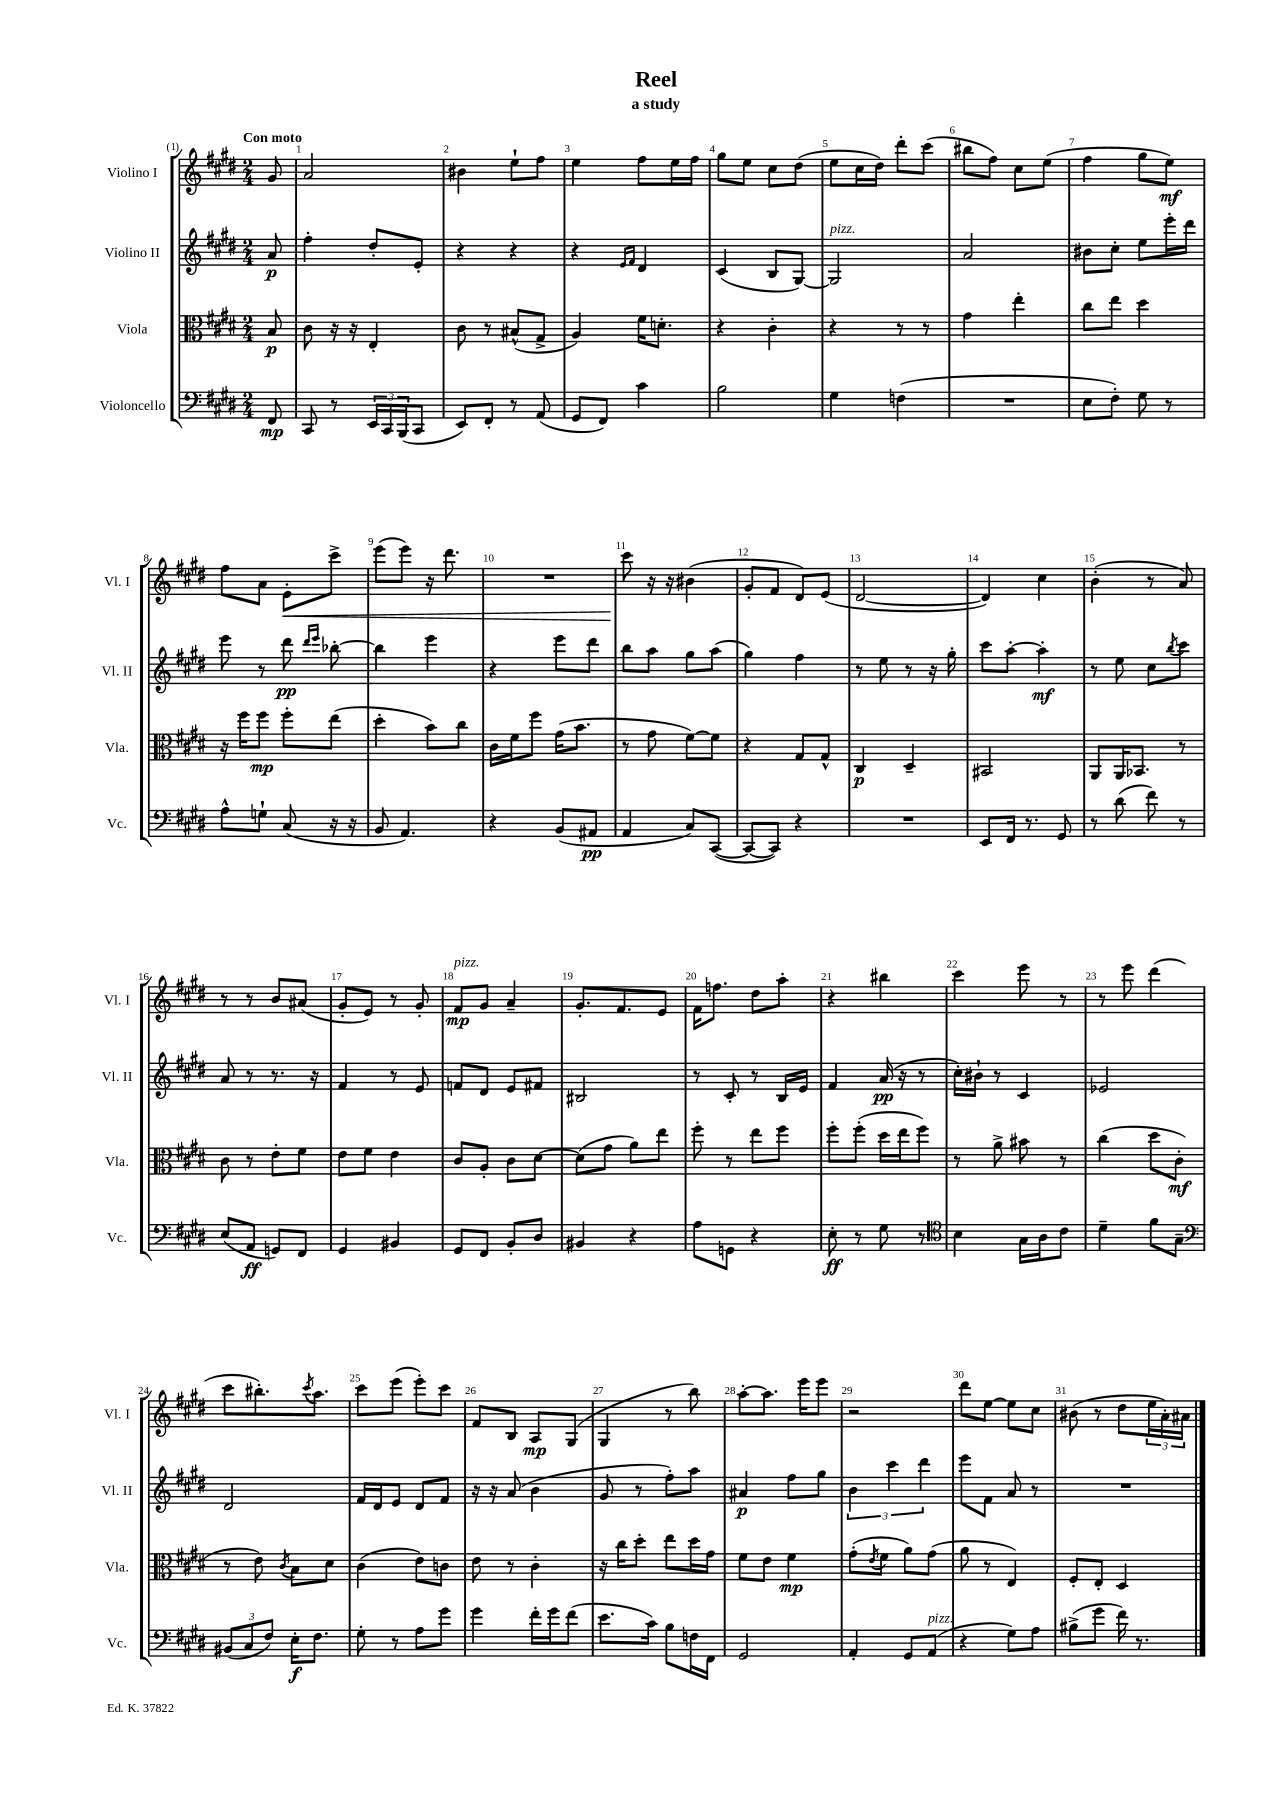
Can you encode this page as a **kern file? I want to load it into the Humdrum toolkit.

**kern	**dynam	**kern	**dynam	**kern	**dynam	**kern	**dynam
*part4	*part4	*part3	*part3	*part2	*part2	*part1	*part1
*staff4	*staff4	*staff3	*staff3	*staff2	*staff2	*staff1	*staff1
*I"Violoncello	*	*I"Viola	*	*I"Violino II	*	*I"Violino I	*
*I'Vc.	*	*I'Vla.	*	*I'Vl. II	*	*I'Vl. I	*
*clefF4	*	*clefC3	*	*clefG2	*	*clefG2	*
*k[f#c#g#d#]	*	*k[f#c#g#d#]	*	*k[f#c#g#d#]	*	*k[f#c#g#d#]	*
*M2/4	*	*M2/4	*	*M2/4	*	*M2/4	*
=	=	=	=	=	=	=	=
!	!	!	!	!	!	!LO:TX:a:B:t=Con moto	!
8FF#/	mp	8B/	p	8a/	p	8g#/	.
=1	=1	=1	=1	=1	=1	=1	=1
8CC#/	.	8c#\	.	4ff#'\	.	2a/	.
8r	.	16r	.	.	.	.	.
.	.	16r	.	.	.	.	.
24EE/LL	.	4E'/	.	8dd#'/L	.	.	.
24CC#/	.	.	.	.	.	.	.
(24BBB/J	.	.	.	.	.	.	.
8CC#/J	.	.	.	8e'/J	.	.	.
=2	=2	=2	=2	=2	=2	=2	=2
8EE/L)	.	8c#\	.	4r	.	4b#X\	.
8FF#'/J	.	8r	.	.	.	.	.
8r	.	(8B#X^^/L	.	4r	.	8ee`\L	.
(8AA/	.	8G#^/J	.	.	.	8ff#\J	.
=3	=3	=3	=3	=3	=3	=3	=3
8GG#/L	.	4A/)	.	4r	.	4ee\	.
8FF#/J)	.	.	.	.	.	.	.
.	.	.	.	16qqe/LL	.	.	.
.	.	.	.	16qqf#/JJ	.	.	.
4c#\	.	16f#\KL	.	4d#/	.	8ff#\L	.
.	.	8.dn'\J	.	.	.	.	.
.	.	.	.	.	.	16ee\L	.
.	.	.	.	.	.	16ff#\JJ	.
=4	=4	=4	=4	=4	=4	=4	=4
2B\	.	4r	.	(4c#/	.	8gg#\L	.
.	.	.	.	.	.	8ee\J	.
.	.	4c#'\	.	8B/L	.	8cc#\L	.
.	.	.	.	[8G#/J)	.	(8dd#\J	.
=5	=5	=5	=5	=5	=5	=5	=5
!	!	!	!	!LO:TX:a:i:t=pizz.	!	!	!
4G#\	.	4r	.	2G#/]	.	8ee\L	.
.	.	.	.	.	.	16cc#\L	.
.	.	.	.	.	.	16dd#\JJ)	.
(4Fn\	.	8r	.	.	.	8ddd#'\L	.
.	.	8r	.	.	.	(8ccc#\J	.
=6	=6	=6	=6	=6	=6	=6	=6
2r	.	4g#\	.	2a/	.	8bb#X\L	.
.	.	.	.	.	.	8ff#\J)	.
.	.	4ee'\	.	.	.	8cc#\L	.
.	.	.	.	.	.	(8ee\J	.
=7	=7	=7	=7	=7	=7	=7	=7
8E\L	.	8cc#\L	.	8b#X\L	.	4ff#\	.
8F#'\J)	.	8ee\J	.	8cc#'\J	.	.	.
8G#\	.	4dd#\	.	8ee\L	.	8gg#\L	.
8r	.	.	.	16eee'\L	.	8ee\J)	mf
.	.	.	.	16ddd#\JJ	.	.	.
!!LO:LB:g=z
=8	=8	=8	=8	=8	=8	=8	=8
8A^^\L	.	16r	.	8eee\	.	8ff#\L	.
.	.	16ff#\KL	.	.	.	.	.
8Gn`\J	.	8ff#\J	mp	8r	.	8a\J	.
!	!	!	!	!	!	!	!LO:HP:b
(8C#/	.	8ff#'\L	.	8ddd#\	pp	8e'\L	<
.	.	.	.	16qqddd#/LL	.	.	.
.	.	.	.	16qqeee/JJ	.	.	.
16r	.	(8ee\J	.	[8bb-X'\	.	8ccc#^\J	.
16r	.	.	.	.	.	.	.
=9	=9	=9	=9	=9	=9	=9	=9
8BB/	.	4dd#'\	.	4bb-\]	.	(8eee\L	.
4.AA/)	.	.	.	.	.	8eee\J)	.
.	.	8b\L)	.	4eee\	.	16r	.
.	.	.	.	.	.	8.ddd#\	.
.	.	8cc#\J	.	.	.	.	.
=10	=10	=10	=10	=10	=10	=10	=10
4r	.	16c#\LL	.	4r	.	2r	.
.	.	16f#\J	.	.	.	.	.
.	.	8ff#\J	.	.	.	.	.
(8BB/L	.	(16g#\KL	.	8eee\L	.	.	.
.	.	8.b\J	.	.	.	.	.
8AA#X/J	pp	.	.	8ddd#\J	.	.	.
=11	=11	=11	=11	=11	=11	=11	=11
4AA/	.	8r	.	8bb\L	.	8ccc#\	.
.	.	8g#\	.	8aa\J	.	16r	[
.	.	.	.	.	.	16r	.
8C#/L)	.	[8f#\L)	.	8gg#\L	.	(4b#X\	.
([8CC#/J	.	8f#\J]	.	(8aa\J	.	.	.
=12	=12	=12	=12	=12	=12	=12	=12
8CC#/L_	.	4r	.	4gg#\)	.	8g#'/L	.
8CC#/J])	.	.	.	.	.	8f#/J	.
4r	.	8G#/L	.	4ff#\	.	8d#/L)	.
.	.	8G#^^/J	.	.	.	(8e/J	.
=13	=13	=13	=13	=13	=13	=13	=13
2r	.	4C#/	p	8r	.	[2d#/	.
.	.	.	.	8ee\	.	.	.
.	.	4D#~/	.	8r	.	.	.
.	.	.	.	16r	.	.	.
.	.	.	.	16gg#'\	.	.	.
=14	=14	=14	=14	=14	=14	=14	=14
8EE/L	.	2BB#X/	.	8ccc#\L	.	4d#/])	.
16FF#/Jk	.	.	.	[8aa'\J	.	.	.
8.r	.	.	.	.	.	.	.
.	.	.	.	4aa'\]	mf	4cc#\	.
8GG#/	.	.	.	.	.	.	.
=15	=15	=15	=15	=15	=15	=15	=15
8r	.	8AA/L	.	8r	.	(4b'\	.
(8d#\	.	16AA/K	.	8ee\	.	.	.
.	.	8.BB-X/J	.	.	.	.	.
8f#\)	.	.	.	8cc#\L	.	8r	.
.	.	.	.	8qbb/	.	.	.
8r	.	8r	.	8ccc#\J	.	8a/)	.
!!LO:LB:g=z
=16	=16	=16	=16	=16	=16	=16	=16
(8E/L	.	8c#\	.	8a/	.	8r	.
8AA/J	ff	8r	.	8r	.	8r	.
8GGn/L)	.	8e'\L	.	8.r	.	8b/L	.
8FF#/J	.	8f#\J	.	.	.	(8a#X/J	.
.	.	.	.	16r	.	.	.
=17	=17	=17	=17	=17	=17	=17	=17
4GG#/	.	8e\L	.	4f#/	.	8g#'/L	.
.	.	8f#\J	.	.	.	8e/J)	.
4BB#X/	.	4e\	.	8r	.	8r	.
.	.	.	.	8e/	.	8g#'/	.
=18	=18	=18	=18	=18	=18	=18	=18
!	!	!	!	!	!	!LO:TX:a:i:t=pizz.	!
8GG#/L	.	8c#/L	.	8fn/L	.	8f#/L	mp
8FF#/J	.	8A'/J	.	8d#/J	.	8g#/J	.
8BB'/L	.	8c#\L	.	8e/L	.	4a~/	.
8D#/J	.	[8d#\J	.	8f#X/J	.	.	.
=19	=19	=19	=19	=19	=19	=19	=19
4BB#X/	.	(8d#\L]	.	2B#X/	.	8.g#'/L	.
.	.	8g#\J	.	.	.	.	.
.	.	.	.	.	.	8.f#/	.
4r	.	8a\L)	.	.	.	.	.
.	.	8ee\J	.	.	.	8e/J	.
=20	=20	=20	=20	=20	=20	=20	=20
8A\L	.	8ff#'\	.	8r	.	16f#\KL	.
.	.	.	.	.	.	8.ffn\J	.
8GGn\J	.	8r	.	8c#'/	.	.	.
4r	.	8ee\L	.	8r	.	8dd#\L	.
.	.	8ff#\J	.	16B/LL	.	8aa'\J	.
.	.	.	.	16e/JJ	.	.	.
=21	=21	=21	=21	=21	=21	=21	=21
8E'\	ff	8ff#'\L	.	4f#/	.	4r	.
8r	.	(8ff#'\J	.	.	.	.	.
8G#\	.	16dd#\LL	.	(16a/	pp	4bb#X\	.
.	.	16ee\J	.	16r	.	.	.
8r	.	8ff#\J)	.	8r	.	.	.
=22	=22	=22	=22	=22	=22	=22	=22
*clefC4	*	*	*	*	*	*	*
4B\	.	8r	.	16cc#'\LL)	.	4ccc#\	.
.	.	.	.	16b#X`\JJ	.	.	.
.	.	8a^\	.	8r	.	.	.
16G#\LL	.	8b#X\	.	4c#/	.	8eee\	.
16A\J	.	.	.	.	.	.	.
8c#\J	.	8r	.	.	.	8r	.
=23	=23	=23	=23	=23	=23	=23	=23
4d#~\	.	(4cc#\	.	2e-X/	.	8r	.
.	.	.	.	.	.	8eee\	.
8f#\L	.	8dd#\L	.	.	.	(4ddd#\	.
8G#~\J	.	8c#'\J	mf	.	.	.	.
!!LO:LB:g=z
=24	=24	=24	=24	=24	=24	=24	=24
*clefF4	*	*	*	*	*	*	*
(12BB#X/L	.	8r	.	2d#/	.	8ccc#\L	.
12C#/	.	.	.	.	.	.	.
.	.	8e\)	.	.	.	8.bb#X'\)	.
12F#/J)	.	.	.	.	.	.	.
.	.	8qc#/	.	.	.	.	.
16E'\KL	f	8B\L	.	.	.	.	.
.	.	.	.	.	.	8qccc#/	.
8.F#\J	.	.	.	.	.	8.aa\J	.
.	.	8d#\J	.	.	.	.	.
=25	=25	=25	=25	=25	=25	=25	=25
8G#'\	.	(4c#\	.	16f#/LL	.	8ccc#\L	.
.	.	.	.	16d#/J	.	.	.
8r	.	.	.	8e/J	.	(8eee\J	.
8A\L	.	8e\L)	.	8d#/L	.	8eee'\L)	.
8g#\J	.	8cn\J	.	8f#/J	.	8ccc#\J	.
=26	=26	=26	=26	=26	=26	=26	=26
4g#\	.	8e\	.	16r	.	8f#/L	.
.	.	.	.	16r	.	.	.
.	.	8r	.	(8a/	.	8B/J	.
16f#'\LL	.	4c#'\	.	4b\	.	8A/L	mp
16g#\J	.	.	.	.	.	.	.
(8f#\J	.	.	.	.	.	(8G#/J	.
=27	=27	=27	=27	=27	=27	=27	=27
8.e\L	.	16r	.	8g#/	.	4G#/	.
.	.	16cc#\KL	.	.	.	.	.
.	.	8dd#'\J	.	8r	.	.	.
16c#\Jk)	.	.	.	.	.	.	.
8B\L	.	8ee\L	.	8ff#'\L)	.	8r	.
16Fn\L	.	16dd#\L	.	8aa\J	.	8bb\)	.
16FF#\JJ	.	16g#\JJ	.	.	.	.	.
=28	=28	=28	=28	=28	=28	=28	=28
2GG#/	.	8f#\L	.	4a#X/	p	[8aa'\L	.
.	.	8e\J	.	.	.	8.aa\J]	.
.	.	4f#\	mp	8ff#\L	.	.	.
.	.	.	.	.	.	16eee\KL	.
.	.	.	.	8gg#\J	.	8eee\J	.
=29	=29	=29	=29	=29	=29	=29	=29
4AA'/	.	(8g#'\L	.	6b\	.	2r	.
.	.	8qe/	.	.	.	.	.
.	.	8f#\J	.	.	.	.	.
.	.	.	.	6ccc#\	.	.	.
8GG#/L	.	8a\L)	.	.	.	.	.
.	.	.	.	6ddd#\	.	.	.
!LO:TX:a:i:t=pizz.	!	!	!	!	!	!	!
(8AA/J	.	(8g#\J	.	.	.	.	.
=30	=30	=30	=30	=30	=30	=30	=30
4r	.	8a\	.	8eee\L	.	8ddd#\L	.
.	.	8r	.	8f#\J	.	[8ee\J	.
8G#\L)	.	4E/)	.	8a/	.	8ee\L]	.
8A\J	.	.	.	8r	.	8cc#\J	.
=31	=31	=31	=31	=31	=31	=31	=31
(8B#X^\L	.	8F#'/L	.	2r	.	(8b#X\	.
8g#\J	.	8E'/J	.	.	.	8r	.
16f#\)	.	4D#/	.	.	.	8dd#\L	.
8.r	.	.	.	.	.	.	.
.	.	.	.	.	.	24ee\L	.
.	.	.	.	.	.	24a'\)	.
.	.	.	.	.	.	24a#X\JJ	.
==	==	==	==	==	==	==	==
*-	*-	*-	*-	*-	*-	*-	*-
